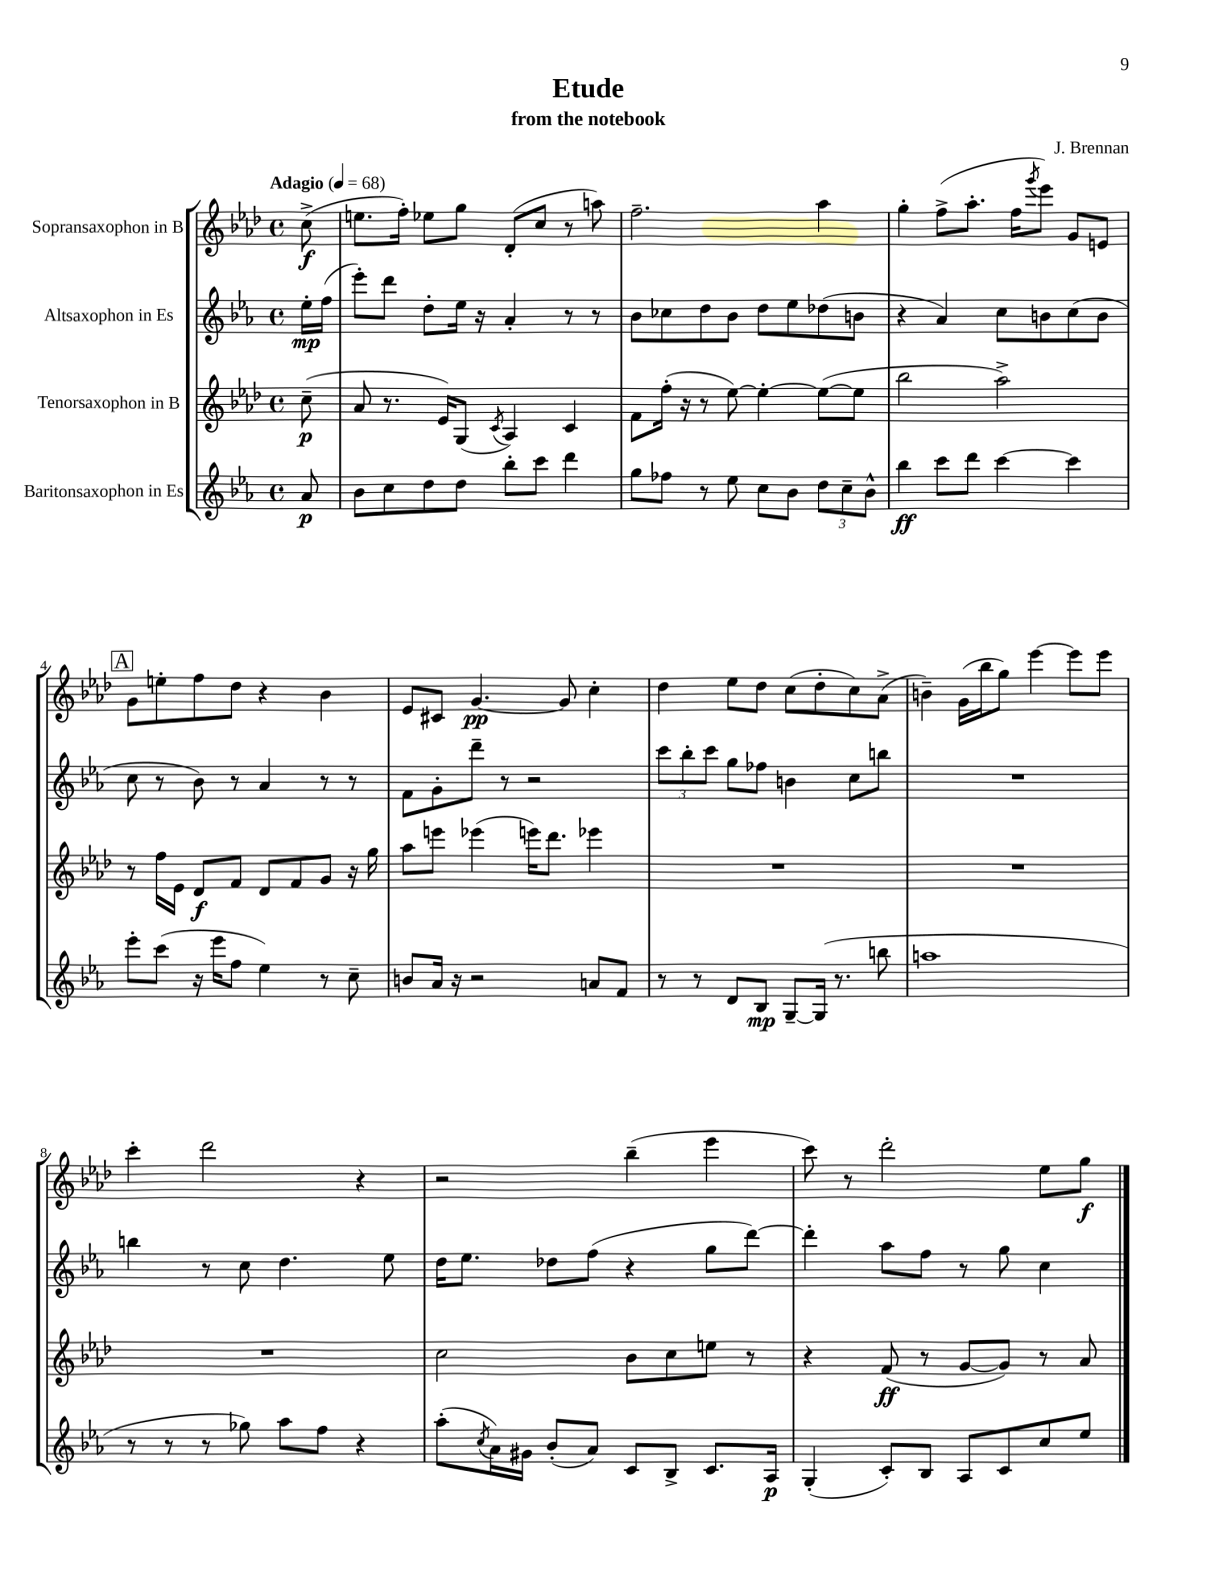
\header { title = "Etude" composer = "J. Brennan" subtitle = "from the notebook" }
<<
\new StaffGroup <<
\new Staff = "s0" \with { instrumentName = "Sopransaxophon in B" } {
    \clef treble \key aes \major \defaultTimeSignature \time 4/4 \partial 8 \tempo "Adagio" 4 = 68
    c''8->\f( |
    e''8. f''16-.) ees''8 g''8 des'8-.( c''8 r8 a''8) |
    f''2.-- aes''4 |
    g''4-. f''8->( aes''8.-. f''16 \acciaccatura { g'''8 } ees'''8) g'8 e'8 |
    \mark \markup { \box "A" } g'8 e''8-. f''8 des''8 r4 bes'4 |
    ees'8 cis'8 g'4.~\pp g'8 c''4-. |
    des''4 ees''8 des''8 c''8( des''8-. c''8) aes'8->( |
    b'4--) g'16( bes''16 g''8) ees'''4~ ees'''8 ees'''8 |
    c'''4-. des'''2 r4 |
    r2 bes''4--( ees'''4 |
    c'''8) r8 des'''2-. ees''8 g''8\f \bar "|." |
}
\new Staff = "s1" \with { instrumentName = "Altsaxophon in Es" } {
    \clef treble \key ees \major \defaultTimeSignature \time 4/4 \partial 8
    ees''16-.\mp f''16( |
    ees'''8-.) d'''8 d''8-. ees''16 r16 aes'4-. r8 r8 |
    bes'8 ces''8 d''8 bes'8 d''8 ees''8 des''8( b'8 |
    r4 aes'4) c''8 b'8 c''8( b'8 |
    \mark \markup { \box "A" } c''8 r8 bes'8) r8 aes'4 r8 r8 |
    f'8 g'8-. d'''8-- r8 r2 |
    \tuplet 3/2 { c'''8 bes''8-. c'''8 } g''8 fes''8 b'4 c''8 b''8 |
    R1 |
    b''4 r8 c''8 d''4. ees''8 |
    d''16 ees''8. des''8 f''8( r4 g''8 d'''8~) |
    d'''4-. aes''8 f''8 r8 g''8 c''4 \bar "|." |
}
\new Staff = "s2" \with { instrumentName = "Tenorsaxophon in B" } {
    \clef treble \key aes \major \defaultTimeSignature \time 4/4 \partial 8
    c''8--\p( |
    aes'8 r8. ees'16) g8( \acciaccatura { c'8 } aes4) c'4 |
    f'8 f''16-.( r16 r8 ees''8~) ees''4~-. ees''8~( ees''8 |
    bes''2 aes''2->) |
    \mark \markup { \box "A" } r8 f''16 ees'16 des'8\f f'8 des'8 f'8 g'8 r16 g''16 |
    aes''8 e'''8 ees'''4( e'''16) des'''8. ees'''4 |
    R1 |
    R1 |
    R1 |
    c''2 bes'8 c''8 e''8 r8 |
    r4 f'8\ff( r8 g'8~ g'8) r8 aes'8 \bar "|." |
}
\new Staff = "s3" \with { instrumentName = "Baritonsaxophon in Es" } {
    \clef treble \key ees \major \defaultTimeSignature \time 4/4 \partial 8
    aes'8\p |
    bes'8 c''8 d''8 d''8 bes''8-. c'''8 d'''4 |
    g''8 fes''8 r8 ees''8 c''8 bes'8 \tuplet 3/2 { d''8 c''8-- bes'8-^ } |
    bes''4\ff c'''8 d'''8 c'''4~ c'''4 |
    \mark \markup { \box "A" } ees'''8-. c'''8( r16 ees'''16 f''8 ees''4) r8 c''8-- |
    b'8 aes'16 r16 r2 a'8 f'8 |
    r8 r8 d'8 bes8\mp g8~-- g16( r8. b''8 |
    a''1 |
    r8 r8 r8 ges''8) aes''8 f''8 r4 |
    aes''8-.( \acciaccatura { c''8 } aes'16) gis'16 bes'8-.( aes'8) c'8 bes8-> c'8. aes16\p |
    g4-.( c'8-.) bes8 aes8 c'8 c''8 ees''8 \bar "|." |
}
>>
>>
